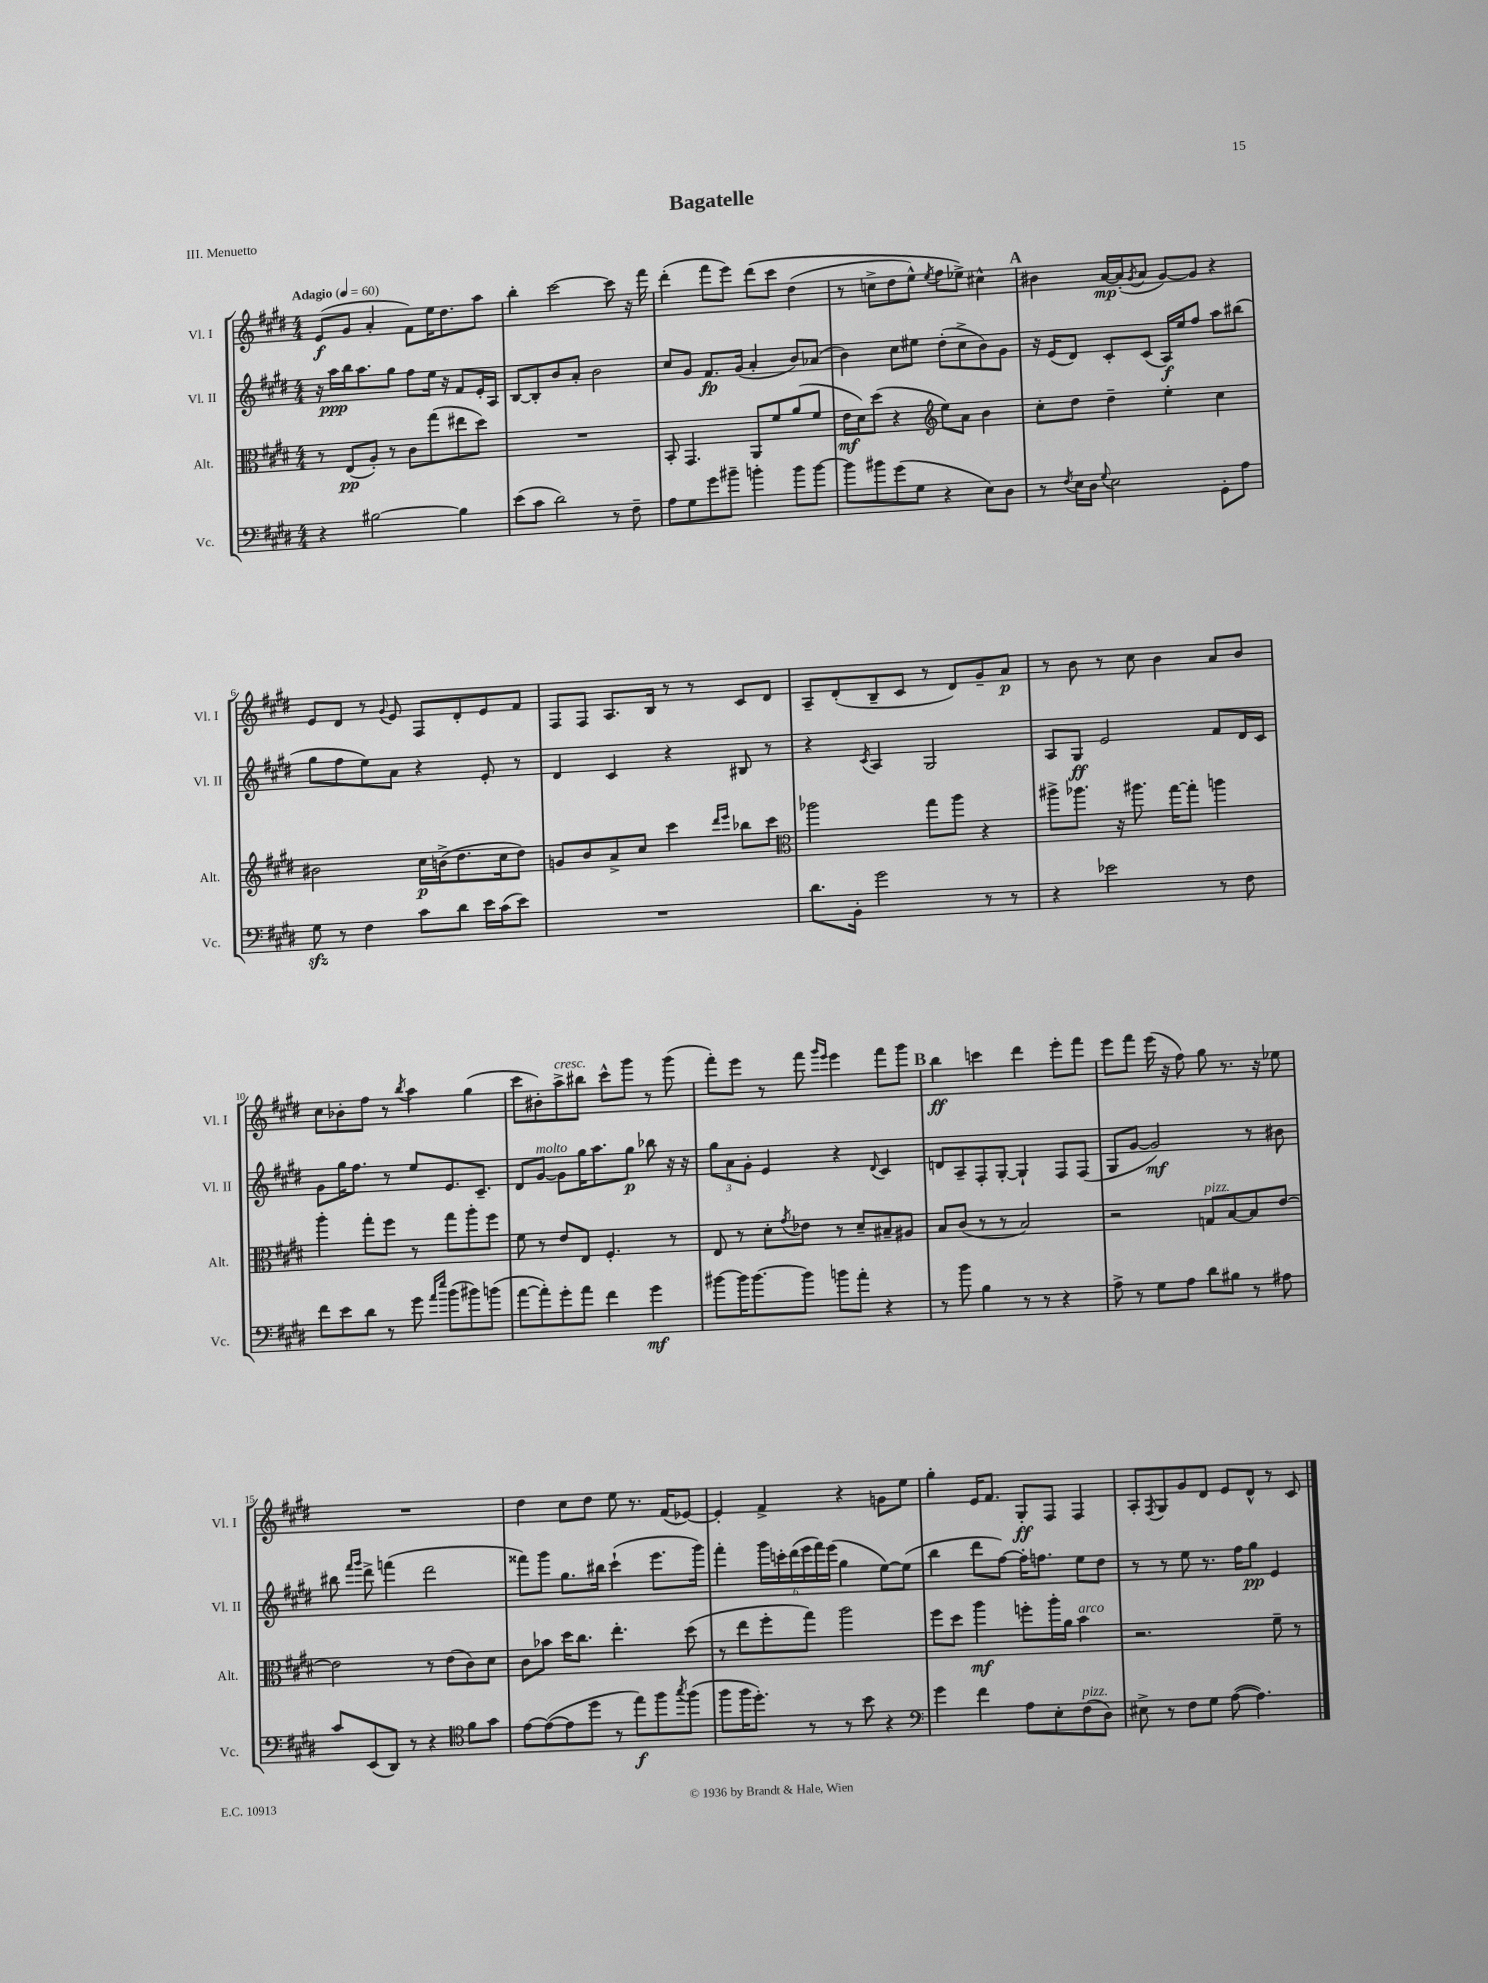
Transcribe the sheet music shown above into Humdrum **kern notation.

**kern	**dynam	**kern	**dynam	**kern	**dynam	**kern	**dynam
*part4	*part4	*part3	*part3	*part2	*part2	*part1	*part1
*staff4	*staff4	*staff3	*staff3	*staff2	*staff2	*staff1	*staff1
*I"Vc.	*	*I"Alt.	*	*I"Vl. II	*	*I"Vl. I	*
*I'Vc.	*	*I'Alt.	*	*I'Vl. II	*	*I'Vl. I	*
*clefF4	*	*clefC3	*	*clefG2	*	*clefG2	*
*k[f#c#g#d#]	*	*k[f#c#g#d#]	*	*k[f#c#g#d#]	*	*k[f#c#g#d#]	*
*M4/4	*	*M4/4	*	*M4/4	*	*M4/4	*
*MM60	*	*MM60	*	*MM60	*	*MM60	*
=1	=1	=1	=1	=1	=1	=1	=1
!	!	!	!	!	!	!LO:TX:a:B:t=Adagio	!
4r	.	8r	.	16r	.	(8e/L	f
.	.	.	.	16aa\LL	ppp	.	.
.	.	(8E/L	pp	16bb\J	.	8g#/J	.
.	.	.	.	8.aa\	.	.	.
[2B#X\	.	8A'/J)	.	.	.	4a'/	.
.	.	8r	.	8gg#\J	.	.	.
.	.	8c#\L	.	8ff#\L	.	8f#\L)	.
.	.	(8gg#\	.	16ee\Jk	.	16ee\K	.
.	.	.	.	16r	.	8.dd#\	.
4B#\]	.	8ee#X\	.	8f#/L	.	.	.
.	.	8dd#\J)	.	16e'/L	.	8aa\J	.
.	.	.	.	16A/JJ	.	.	.
=2	=2	=2	=2	=2	=2	=2	=2
(8e\L	.	1r	.	[8B/L	.	4bb'\	.
8c#\J	.	.	.	8B'/]	.	.	.
2d#\)	.	.	.	8b/	.	[2ccc#\	.
.	.	.	.	8a'/J	.	.	.
.	.	.	.	2b\	.	.	.
8r	.	.	.	.	.	8ccc#\]	.
8F#~\	.	.	.	.	.	16r	.
.	.	.	.	.	.	16fff#\	.
=3	=3	=3	=3	=3	=3	=3	=3
8A\L	.	8BB'/	.	8cc#/L	.	(4ddd#'\	.
8G#\	.	4.GG#/	.	8g#/J	.	.	.
8g#\	.	.	.	8.f#/L	fp	8fff#\L	.
8b#X~\J	.	.	.	.	.	8eee\J)	.
.	.	.	.	(16g#/Jk	.	.	.
4bn'\	.	8AA/L	.	4a'/	.	(8ddd#\L	.
.	.	8f#/	.	.	.	8ccc#\J	.
8b\L	.	(8a/	.	8b/L)	.	(4dd#\	.
[8b\J	.	8f#/J	.	(8a-X/J	.	.	.
=4	=4	=4	=4	=4	=4	=4	=4
8b\L]	.	16e\LL	mf	4b\)	.	8r	.
.	.	16d#\J)	.	.	.	.	.
8b#X\	.	(8dd#\J	.	.	.	8ccn^\L	.
(8g#\	.	4r	.	8cc#\L	.	8dd#\	.
8G#\J	.	.	.	8ee#X\J	.	8ee^^\J)	.
*	*	*clefG2	*	*	*	*	*
.	.	.	.	.	.	8qee/	.
4r	.	8ee\L)	.	(8dd#'\L	.	8ff#\L	.
.	.	8a\J	.	8cc#^\	.	8ee-X^\J)	.
8E\L)	.	4b\	.	8b\)	.	4cc#X^^\	.
8D#\J	.	.	.	8g#\J	.	.	.
!!LO:REH:place=s1:t=A
=5	=5	=5	=5	=5	=5	=5	=5
8r	.	8cc#'\L	.	16r	.	4b#X\	.
.	.	.	.	(16e/KL	.	.	.
8qF#/	.	.	.	.	.	.	.
16E\LL	.	8dd#\J	.	8d#/J)	.	.	.
16D#\JJ	.	.	.	.	.	.	.
8qqG#/	.	.	.	.	.	.	.
2E\	.	4dd#~\	.	8c#'/L	.	[16a/LL	mp
.	.	.	.	.	.	(16a'/J]	.
.	.	.	.	.	.	8qg#/	.
.	.	.	.	(8c#/J	.	8a/J	.
.	.	4ee'\	.	16A/LL)	f	[8g#/L)	.
.	.	.	.	16ee/J	.	.	.
.	.	.	.	8ff#/J	.	8g#/J]	.
8GG#'\L	.	4cc#\	.	8aa\L	.	4r	.
8A\J	.	.	.	(8bb#X\J	.	.	.
!!LO:LB:g=z
=6	=6	=6	=6	=6	=6	=6	=6
8G#zz\	.	2b#X\	.	8gg#\L	.	8e/L	.
8r	.	.	.	8ff#\	.	8d#/J	.
4F#\	.	.	.	8ee\)	.	8r	.
.	.	.	.	.	.	8qqg#/	.
.	.	.	.	8a\J	.	8e/	.
8c#\L	.	16cc#\LL	p	4r	.	8F#/L	.
.	.	(16bn^\J	.	.	.	.	.
8d#\J	.	8.dd#\	.	.	.	8d#'/	.
16e\LL	.	.	.	8e'/	.	8e/	.
(16c#\J	.	16cc#\k	.	.	.	.	.
8e\J)	.	8dd#\J)	.	8r	.	8f#/J	.
=7	=7	=7	=7	=7	=7	=7	=7
1r	.	8gn/L	.	4d#/	.	8F#/L	.
.	.	8b/	.	.	.	8F#/J	.
.	.	8a^/	.	4c#/	.	8.A/L	.
.	.	8cc#/J	.	.	.	.	.
.	.	.	.	.	.	16B/Jk	.
.	.	4ccc#\	.	4r	.	8r	.
.	.	.	.	.	.	8r	.
.	.	16qqddd#/LL	.	.	.	.	.
.	.	16qqeee/JJ	.	.	.	.	.
.	.	8bb-X\L	.	8B#X/	.	8c#/L	.
.	.	8ccc#\J	.	8r	.	8d#/J	.
=8	=8	=8	=8	=8	=8	=8	=8
*	*	*clefC3	*	*	*	*	*
8.d#\L	.	2aa-X\	.	4r	.	8A~/L	.
.	.	.	.	.	.	(8d#'/	.
16BB'\Jk	.	.	.	.	.	.	.
.	.	.	.	8qc#/	.	.	.
2g#\	.	.	.	4A/	.	8B~/	.
.	.	.	.	.	.	8c#/J	.
.	.	8gg#\L	.	2G#/	.	8r	.
.	.	8aa-\J	.	.	.	8d#/L)	.
8r	.	4r	.	.	.	8g#~/	.
8r	.	.	.	.	.	8a/J	p
=9	=9	=9	=9	=9	=9	=9	=9
4r	.	8aa#X^\L	.	8A/L	.	8r	.
.	.	8.aa-X\J	.	8G#/J	ff	8b\	.
2e-X\	.	.	.	2e/	.	8r	.
.	.	16r	.	.	.	.	.
.	.	8.aa#X\	.	.	.	8cc#\	.
.	.	.	.	.	.	4b\	.
.	.	[16gg#\KL	.	.	.	.	.
.	.	8gg#'\J]	.	.	.	.	.
8r	.	4aan\	.	8f#/L	.	8a/L	.
8F#\	.	.	.	16d#/L	.	8b/J	.
.	.	.	.	16c#/JJ	.	.	.
!!LO:LB:g=z
=10	=10	=10	=10	=10	=10	=10	=10
8f#\L	.	4aa'\	.	8g#\L	.	8cc#\L	.
8e\	.	.	.	16gg#\K	.	8b-X'\	.
.	.	.	.	8.ff#\J	.	.	.
8d#\J	.	8gg#'\L	.	.	.	8ff#\J	.
8r	.	8ff#\J	.	8r	.	8r	.
.	.	.	.	.	.	8qbb/	.
8g#\	.	8r	.	8ee/L	.	4aa\	.
16qqa/LL	.	.	.	.	.	.	.
16qqee/JJ	.	.	.	.	.	.	.
(8b\L	.	8gg#\L	.	8.e/	.	.	.
8b#X\)	.	8aa'\	.	.	.	(4gg#\	.
.	.	.	.	8.c#~/J	.	.	.
(8bn\J	.	8ff#\J	.	.	.	.	.
=11	=11	=11	=11	=11	=11	=11	=11
[8a\L	.	8f#\	.	8d#/L	.	8ccc#\L	.
!	!	!	!	!LO:TX:a:i:t=molto	!	!	!
8a'\])	.	8r	.	[8g#/J	.	8b#X'\)	.
!	!	!	!	!	!	!LO:TX:a:i:t=cresc.	!
8g#'\	.	8e/L	.	8g#\L]	.	8aa^\	.
8a\J	.	8E/J	.	16gg#\K	.	8bb#X\J	.
.	.	.	.	8.aa\	.	.	.
4f#\	.	4.F#'/	.	.	.	8ccc#^^\L	.
.	.	.	.	8gg#\J	p	8ggg#\J	.
4g#\	mf	.	.	8bb-X\	.	8r	.
.	.	8r	.	16r	.	(8ggg#\	.
.	.	.	.	16r	.	.	.
=12	=12	=12	=12	=12	=12	=12	=12
[8b#X\L	.	8E/	.	12gg#\L	.	8fff#'\L)	.
.	.	.	.	12a\	.	.	.
16b#\K]	.	8r	.	.	.	8eee\J	.
.	.	.	.	12g#'\J	.	.	.
[8.b#\	.	.	.	.	.	.	.
.	.	8d#'\L	.	4e/	.	8r	.
.	.	8qg#/	.	.	.	.	.
8b#\J]	.	8e-X\J	.	.	.	8fff#\	.
.	.	.	.	.	.	16qqggg#/LL	.
.	.	.	.	.	.	16qqeee/JJ	.
8bn\L	.	8r	.	4r	.	4eee\	.
8a'\J	.	8d#~/L	.	.	.	.	.
.	.	.	.	8qqd#/	.	.	.
4r	.	8B#X~/	.	4c#/	.	8fff#\L	.
.	.	8A#X/J	.	.	.	8ggg#\J	.
!!LO:REH:place=s1:t=B
=13	=13	=13	=13	=13	=13	=13	=13
8r	.	8B/L	.	8dn/L	.	4bb\	ff
8b\	.	(8c#/J	.	8A~/	.	.	.
4B\	.	8r	.	8F#'/	.	4cccn\	.
.	.	8r	.	[8G#'/J	.	.	.
8r	.	2B/)	.	4G#`/]	.	4ddd#\	.
8r	.	.	.	.	.	.	.
4r	.	.	.	8F#/L	.	8eee'\L	.
.	.	.	.	(8F#/J	.	8fff#\J	.
=14	=14	=14	=14	=14	=14	=14	=14
8A^\	.	2r	.	8G#/L	.	8eee\L	.
8r	.	.	.	[8g#/J	.	8fff#\J	.
8G#\L	.	.	.	2g#/])	mf	(16eee\	.
.	.	.	.	.	.	16r	.
8A\J	.	.	.	.	.	8ff#\)	.
!	!	!LO:TX:a:i:t=pizz.	!	!	!	!	!
8d#\L	.	8Gn/L	.	.	.	8gg#\	.
8B#X\J	.	[8B/	.	.	.	8.r	.
8r	.	8B/]	.	8r	.	.	.
.	.	.	.	.	.	16r	.
8A#X\	.	[8e/J	.	8b#X\	.	8ee-X\	.
!!LO:LB:g=z
=15	=15	=15	=15	=15	=15	=15	=15
8c#/L	.	2e\]	.	8bb#X\	.	1r	.
.	.	.	.	16qqfff#/LL	.	.	.
.	.	.	.	16qqggg#/JJ	.	.	.
(8EE/	.	.	.	8ddd#^\	.	.	.
8DD#/J)	.	.	.	(4fffn\	.	.	.
8r	.	.	.	.	.	.	.
4r	.	8r	.	2ddd#\	.	.	.
.	.	(8e\L	.	.	.	.	.
*clefC4	*	*	*	*	*	*	*
8f#\L	.	8c#\)	.	.	.	.	.
8g#\J	.	8d#\J	.	.	.	.	.
=16	=16	=16	=16	=16	=16	=16	=16
[8e\L	.	8c#\L	.	8fff##X\L)	.	4dd#\	.
(8e\_	.	8b-X\J	.	8ggg#\J	.	.	.
8e\]	.	16dd#\KL	.	8.gg#\L	.	8cc#\L	.
.	.	8.cc#\J	.	.	.	.	.
8dd#\J	.	.	.	.	.	8dd#\J	.
.	.	.	.	16bb#X\Jk	.	.	.
8r	.	4.ee'\	.	(4ccc#`\	.	8ee\	.
8ee\L)	f	.	.	.	.	8.r	.
8ff#\	.	.	.	8.eee\L	.	.	.
.	.	.	.	.	.	(16f#/KL	.
8qgg#/	.	.	.	.	.	.	.
(8ff#\J	.	(8dd#\	.	.	.	[8e-X/J)	.
.	.	.	.	16ggg#\Jk)	.	.	.
=17	=17	=17	=17	=17	=17	=17	=17
8ff#\L	.	8r	.	4fff#'\	.	4e-'/]	.
16ff#\K	.	8ee\L	.	.	.	.	.
8.dd#'\J)	.	.	.	.	.	.	.
.	.	8ff#'\	.	24ggg#\LL	.	4f#^/	.
.	.	.	.	24cccn'\	.	.	.
.	.	.	.	(24ddd#\	.	.	.
8r	.	8gg#\J)	.	24eee\	.	.	.
.	.	.	.	24fff#\)	.	.	.
.	.	.	.	(24eee\JJ	.	.	.
8r	.	2aa\	.	4gg#\	.	4r	.
8b\	.	.	.	.	.	.	.
4r	.	.	.	[8ee\L)	.	8gn\L	.
.	.	.	.	(8ee\J]	.	8ee\J	.
=18	=18	=18	=18	=18	=18	=18	=18
*clefF4	*	*	*	*	*	*	*
4g#\	.	8ff#\L	.	4bb\	.	4gg#'\	.
.	.	8dd#\J	.	.	.	.	.
4f#\	.	4aa\	mf	8ddd#\L	.	16e/KL	.
.	.	.	.	.	.	8.f#/J	.
.	.	.	.	[8ff#\J)	.	.	.
8A\L	.	8ffn'\L	.	16ff#'\KL]	.	8G#'/L	ff
.	.	.	.	8.ffn\J	.	.	.
8E'\	.	16aa'\L	.	.	.	8F#/J	.
.	.	16a\JJ	.	.	.	.	.
!	!	!LO:TX:a:i:t=arco	!	!	!	!	!
!LO:TX:a:i:t=pizz.	!	!	!	!	!	!	!
(8F#\	.	4b\	.	8ee\L	.	4F#/	.
8D#\J)	.	.	.	8dd#\J	.	.	.
=19	=19	=19	=19	=19	=19	=19	=19
8E#X^\	.	2.r	.	8r	.	8A'/L	.
.	.	.	.	.	.	8qF#/	.
8r	.	.	.	8r	.	8G#/	.
8F#\L	.	.	.	8ee\	.	8g#/	.
8G#\J	.	.	.	8.r	.	8d#/J	.
([8A\	.	.	.	.	.	8e/L	.
.	.	.	.	16ff#\KL	.	.	.
4.A\])	.	.	.	8gg#\J	pp	8d#^^/J	.
.	.	8f#~\	.	4e/	.	8r	.
.	.	8r	.	.	.	8c#/	.
==	==	==	==	==	==	==	==
*-	*-	*-	*-	*-	*-	*-	*-
